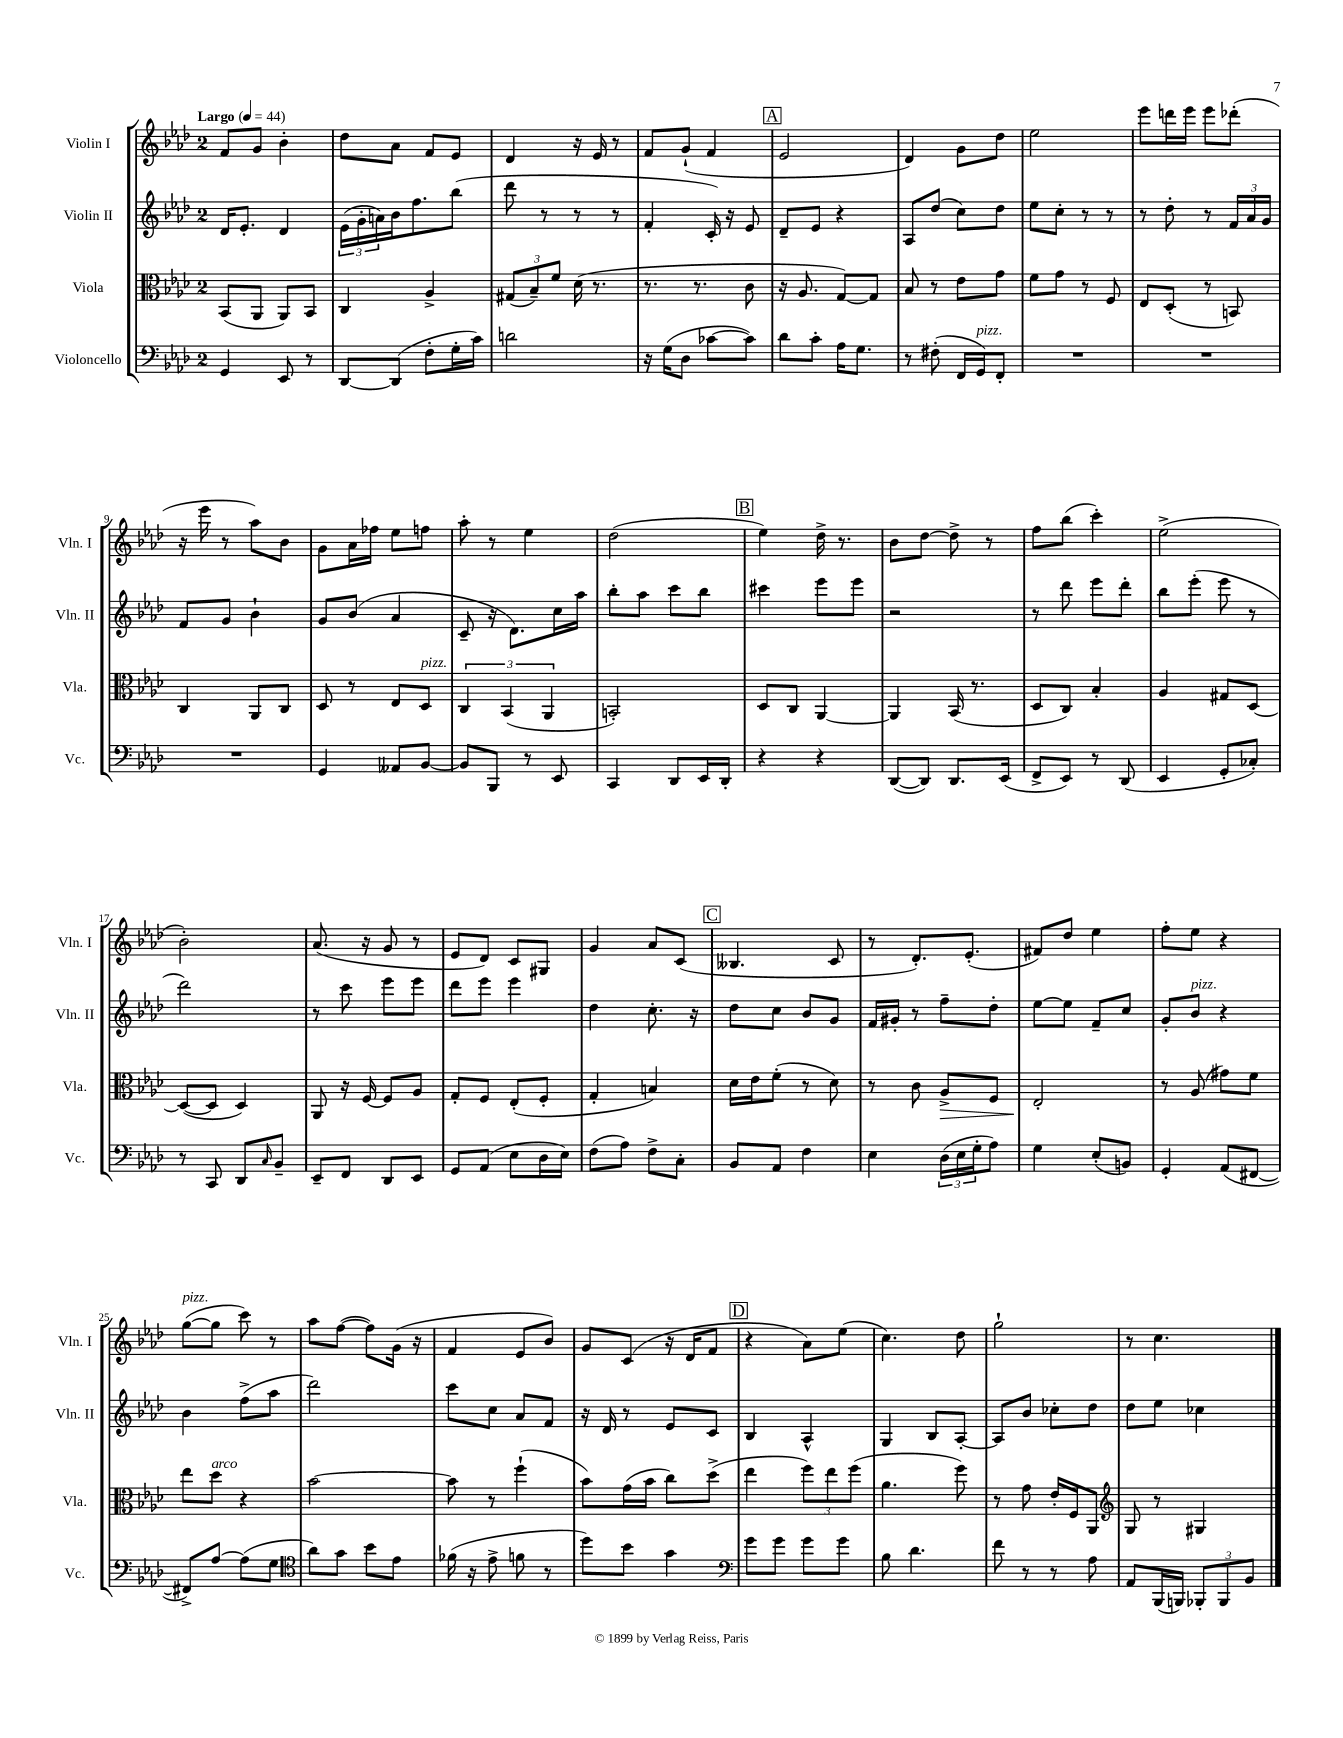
<<
\new StaffGroup <<
\new Staff = "s0" \with { instrumentName = "Violin I" shortInstrumentName = "Vln. I" } {
    \clef treble \key aes \major \once \override Staff.TimeSignature.style = #'single-digit \time 2/4 \tempo "Largo" 4 = 44
    f'8 g'8 bes'4-. |
    des''8 aes'8 f'8 ees'8 |
    des'4 r16 ees'16 r8 |
    f'8 g'8-!( f'4 |
    \mark \markup { \box "A" } ees'2 |
    des'4) g'8 des''8 |
    ees''2 |
    ees'''8 d'''16 ees'''16 ees'''8 des'''8-.( |
    r16 ees'''16 r8 aes''8) bes'8 |
    g'8 aes'16 fes''16 ees''8 f''8 |
    aes''8-. r8 ees''4 |
    des''2( |
    \mark \markup { \box "B" } ees''4) des''16-> r8. |
    bes'8 des''8~ des''8-> r8 |
    f''8 bes''8( c'''4-.) |
    ees''2->( |
    bes'2-.) |
    aes'8.( r16 g'8 r8 |
    ees'8 des'8) c'8 gis8 |
    g'4 aes'8 c'8( |
    \mark \markup { \box "C" } beses4. c'8 |
    r8 des'8.-.) ees'8.-.( |
    fis'8) des''8 ees''4 |
    f''8-. ees''8 r4 |
    g''8~^\markup { \italic "pizz." }( g''8 c'''8) r8 |
    aes''8 f''8~( f''8) g'16( r16 |
    f'4 ees'8 bes'8) |
    g'8 c'8( r16 des'16 f'8 |
    \mark \markup { \box "D" } r4 aes'8) ees''8( |
    c''4.) des''8 |
    g''2-! |
    r8 c''4. \bar "|." |
}
\new Staff = "s1" \with { instrumentName = "Violin II" shortInstrumentName = "Vln. II" } {
    \clef treble \key aes \major \once \override Staff.TimeSignature.style = #'single-digit \time 2/4
    des'16 ees'8.-. des'4 |
    \tuplet 3/2 { ees'16( g'16-. a'16) } bes'16 f''8. bes''8( |
    des'''8 r8 r8 r8 |
    f'4-. c'16-.) r16 ees'8 |
    \mark \markup { \box "A" } des'8-- ees'8 r4 |
    aes8 des''8( c''8) des''8 |
    ees''8 c''8-. r8 r8 |
    r8 des''8-. r8 \tuplet 3/2 { f'16 aes'16 g'16 } |
    f'8 g'8 bes'4-! |
    g'8 bes'8( aes'4 |
    c'8-- r16 des'8.) c''16 aes''16 |
    bes''8-. aes''8 c'''8 bes''8 |
    \mark \markup { \box "B" } cis'''4 ees'''8 ees'''8 |
    r2 |
    r8 des'''8 ees'''8 des'''8-. |
    bes''8 ees'''8-.( ees'''8 r8 |
    des'''2) |
    r8 c'''8 ees'''8 ees'''8 |
    des'''8 ees'''8 ees'''4 |
    des''4 c''8.-. r16 |
    \mark \markup { \box "C" } des''8 c''8 bes'8 g'8 |
    f'16 gis'16-. r8 f''8-- des''8-. |
    ees''8~ ees''8 f'8-- c''8 |
    g'8-. bes'8^\markup { \italic "pizz." } r4 |
    bes'4 f''8->( aes''8 |
    des'''2) |
    c'''8 c''8 aes'8 f'8 |
    r16 des'16 r8 ees'8 c'8 |
    \mark \markup { \box "D" } bes4 aes4-^ |
    g4 bes8 aes8~-. |
    aes8 bes'8 ces''8-. des''8 |
    des''8 ees''8 ces''4 \bar "|." |
}
\new Staff = "s2" \with { instrumentName = "Viola" shortInstrumentName = "Vla." } {
    \clef alto \key aes \major \once \override Staff.TimeSignature.style = #'single-digit \time 2/4
    bes,8( aes,8 aes,8) bes,8 |
    c4 aes4-> |
    \tuplet 3/2 { gis8( bes8--) f'8 } des'16( r8. |
    r8. r8. c'8 |
    \mark \markup { \box "A" } r16 aes8. g8~) g8 |
    bes8 r8 ees'8 g'8 |
    f'8 g'8 r8 f8 |
    ees8 des8-.( r8 b,8) |
    c4 aes,8 c8 |
    des8 r8 ees8 des8^\markup { \italic "pizz." } |
    \tuplet 3/2 { c4 bes,4( aes,4 } |
    b,2-.) |
    \mark \markup { \box "B" } des8 c8 aes,4~ |
    aes,4 bes,16( r8. |
    des8 c8) bes4-. |
    aes4 gis8 des8~ |
    des8~( des8 des4) |
    aes,8 r16 f16~ f8 aes8 |
    g8-. f8 ees8-.( f8-. |
    g4-. b4) |
    \mark \markup { \box "C" } des'16 ees'16 f'8-.( r8 des'8) |
    r8 c'8 aes8->\> f8 |
    ees2-.\! |
    r8 aes8( gis'8) f'8 |
    ees''8 des''8^\markup { \italic "arco" } r4 |
    bes'2~ |
    bes'8 r8 f''4-!( |
    bes'8) g'16( bes'16 c''8) des''8->( |
    \mark \markup { \box "D" } ees''4 \tuplet 3/2 { f''8) ees''8 f''8( } |
    aes'4. f''8) |
    r8 g'8 ees'16-. f16 aes,8 |
    \clef treble g8 r8 gis4 \bar "|." |
}
\new Staff = "s3" \with { instrumentName = "Violoncello" shortInstrumentName = "Vc." } {
    \clef bass \key aes \major \once \override Staff.TimeSignature.style = #'single-digit \time 2/4
    g,4 ees,8 r8 |
    des,8~ des,8( f8-. g16-. c'16) |
    d'2 |
    r16 g16( des8 ces'8~ ces'8) |
    \mark \markup { \box "A" } des'8 c'8-. aes16 g8. |
    r8 fis8-.( f,16 g,16^\markup { \italic "pizz." }) f,8-. |
    R2 |
    R2 |
    R2 |
    g,4 aeses,8 bes,8~ |
    bes,8 bes,,8 r8 ees,8 |
    c,4 des,8 ees,16 des,16-. |
    \mark \markup { \box "B" } r4 r4 |
    des,8~( des,8) des,8. ees,16( |
    f,8-> ees,8) r8 des,8( |
    ees,4 g,8-. ces8-.) |
    r8 c,8 des,8 \grace { c16 } bes,8-- |
    ees,8-- f,8 des,8 ees,8 |
    g,8 aes,8( ees8 des16 ees16) |
    f8( aes8) f8-> c8-. |
    \mark \markup { \box "C" } bes,8 aes,8 f4 |
    ees4 \tuplet 3/2 { des16( ees16 g16-. } aes8) |
    g4 ees8-.( b,8) |
    g,4-. aes,8( fis,8~ |
    fis,8->) aes8~ aes8( g8 |
    \clef tenor aes'8) g'8 bes'8 ees'8 |
    fes'16( r16 ees'8-> f'8 r8 |
    des''8) bes'8 g'4 |
    \mark \markup { \box "D" } \clef bass g'8 g'8 g'8 g'8 |
    bes8 des'4. |
    f'8 r8 r8 aes8 |
    aes,8 bes,,16( b,,16) \tuplet 3/2 { bes,,8-. bes,,8 bes,8 } \bar "|." |
}
>>
>>
